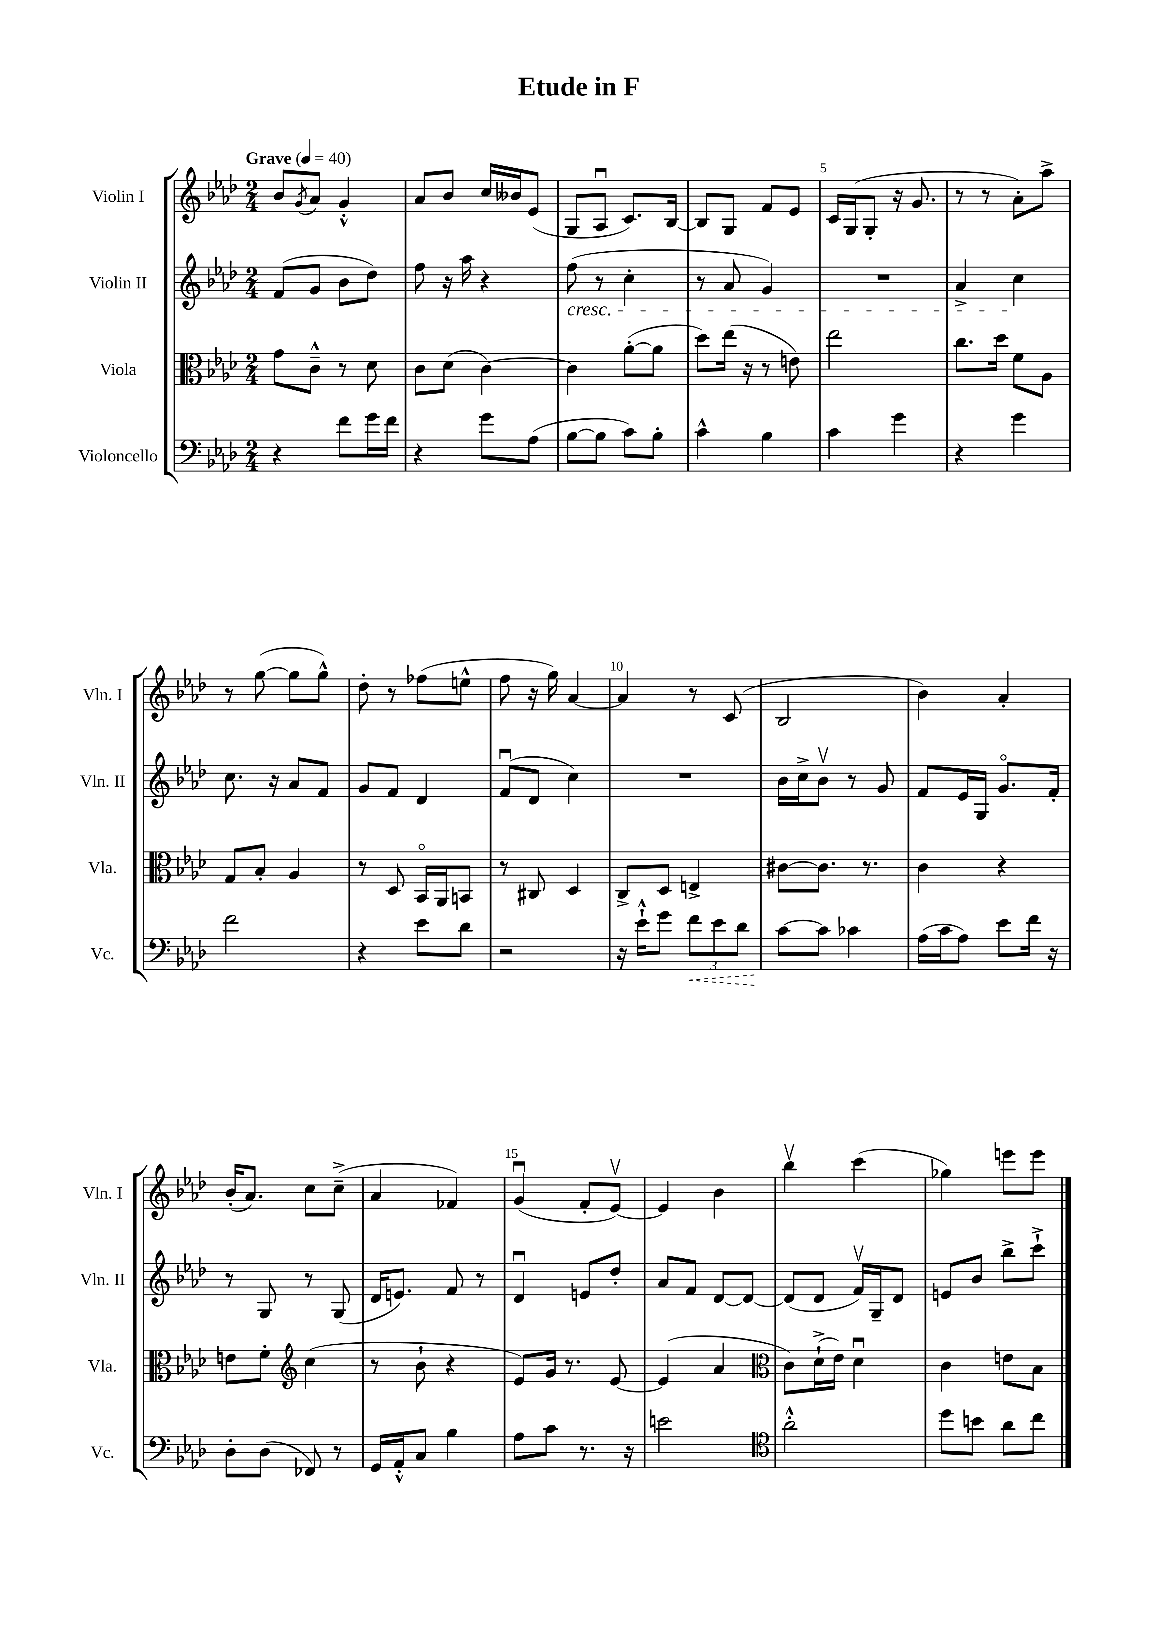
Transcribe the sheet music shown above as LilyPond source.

\header { title = "Etude in F" }
<<
\new StaffGroup <<
\new Staff = "s0" \with { instrumentName = "Violin I" shortInstrumentName = "Vln. I" } {
    \clef treble \key aes \major \numericTimeSignature \time 2/4 \tempo "Grave" 4 = 40
    bes'8 \acciaccatura { g'8 } aes'8 g'4-.-^ |
    aes'8 bes'8 c''16 beses'16 ees'8( |
    g8 aes8\downbow c'8.) bes16~ |
    bes8 g8 f'8 ees'8 |
    c'16 g16( g8-. r16 g'8. |
    r8 r8 aes'8-.) aes''8-> |
    r8 g''8~( g''8 g''8-^) |
    des''8-. r8 fes''8( e''8-^ |
    f''8 r16 g''16) aes'4~ |
    aes'4 r8 c'8( |
    bes2 |
    bes'4) aes'4-. |
    bes'16-.( aes'8.) c''8 c''8--->( |
    aes'4 fes'4) |
    g'4\downbow( f'8-. ees'8~\upbow) |
    ees'4 bes'4 |
    bes''4\upbow c'''4( |
    ges''4) e'''8 e'''8 \bar "|." |
}
\new Staff = "s1" \with { instrumentName = "Violin II" shortInstrumentName = "Vln. II" } {
    \clef treble \key aes \major \numericTimeSignature \time 2/4
    f'8( g'8 bes'8 des''8) |
    f''8 r16 aes''16 r4 |
    f''8\cresc( r8 c''4-. |
    r8 aes'8 g'4) |
    R2 |
    aes'4-> c''4\! |
    c''8. r16 aes'8 f'8 |
    g'8 f'8 des'4 |
    f'8\downbow( des'8 c''4) |
    R2 |
    bes'16 c''16-> bes'8\upbow r8 g'8 |
    f'8 ees'16 g16 g'8.\flageolet f'16-. |
    r8 g8 r8 g8( |
    des'16 e'8.) f'8 r8 |
    des'4\downbow e'8 des''8-. |
    aes'8 f'8 des'8~ des'8~ |
    des'8( des'8 f'16\upbow) g16-- des'8 |
    e'8 bes'8 bes''8-> c'''8-!-> \bar "|." |
}
\new Staff = "s2" \with { instrumentName = "Viola" shortInstrumentName = "Vla." } {
    \clef alto \key aes \major \numericTimeSignature \time 2/4
    g'8 c'8---^ r8 des'8 |
    c'8 des'8( c'4~) |
    c'4 aes'8~-.( aes'8 |
    des''8) ees''16( r16 r8 e'8) |
    ees''2 |
    c''8. des''16 f'8 aes8 |
    g8 bes8-. aes4 |
    r8 des8 bes,16\flageolet aes,16 b,8 |
    r8 cis8 des4 |
    c8-> des8 e4-> |
    cis'8~ cis'8. r8. |
    c'4 r4 |
    e'8 f'8-. \clef treble c''4( |
    r8 bes'8-! r4 |
    ees'8) g'16 r8. ees'8~ |
    ees'4( aes'4 |
    \clef alto c'8) des'16-!->( ees'16) des'4\downbow |
    c'4 e'8 bes8 \bar "|." |
}
\new Staff = "s3" \with { instrumentName = "Violoncello" shortInstrumentName = "Vc." } {
    \clef bass \key aes \major \numericTimeSignature \time 2/4
    r4 f'8 g'16 f'16 |
    r4 g'8 aes8( |
    bes8~ bes8 c'8) bes8-. |
    c'4-^ bes4 |
    c'4 g'4 |
    r4 g'4 |
    f'2 |
    r4 ees'8 des'8 |
    r2 |
    r16 ees'16-!-^ g'8 \tuplet 3/2 { \once \override Hairpin.style = #'dashed-line f'8\< ees'8 des'8 } |
    c'8~\! c'8 ces'4 |
    aes16( c'16 aes8) ees'8 f'16 r16 |
    des8-. des8( fes,8) r8 |
    g,16 aes,16-.-^ c8 bes4 |
    aes8 c'8 r8. r16 |
    e'2 |
    \clef tenor aes'2-.-^ |
    des''8 b'8 aes'8 c''8 \bar "|." |
}
>>
>>
\layout { \context { \Score \override BarNumber.break-visibility = ##(#f #t #t) barNumberVisibility = #(every-nth-bar-number-visible 5) } }
